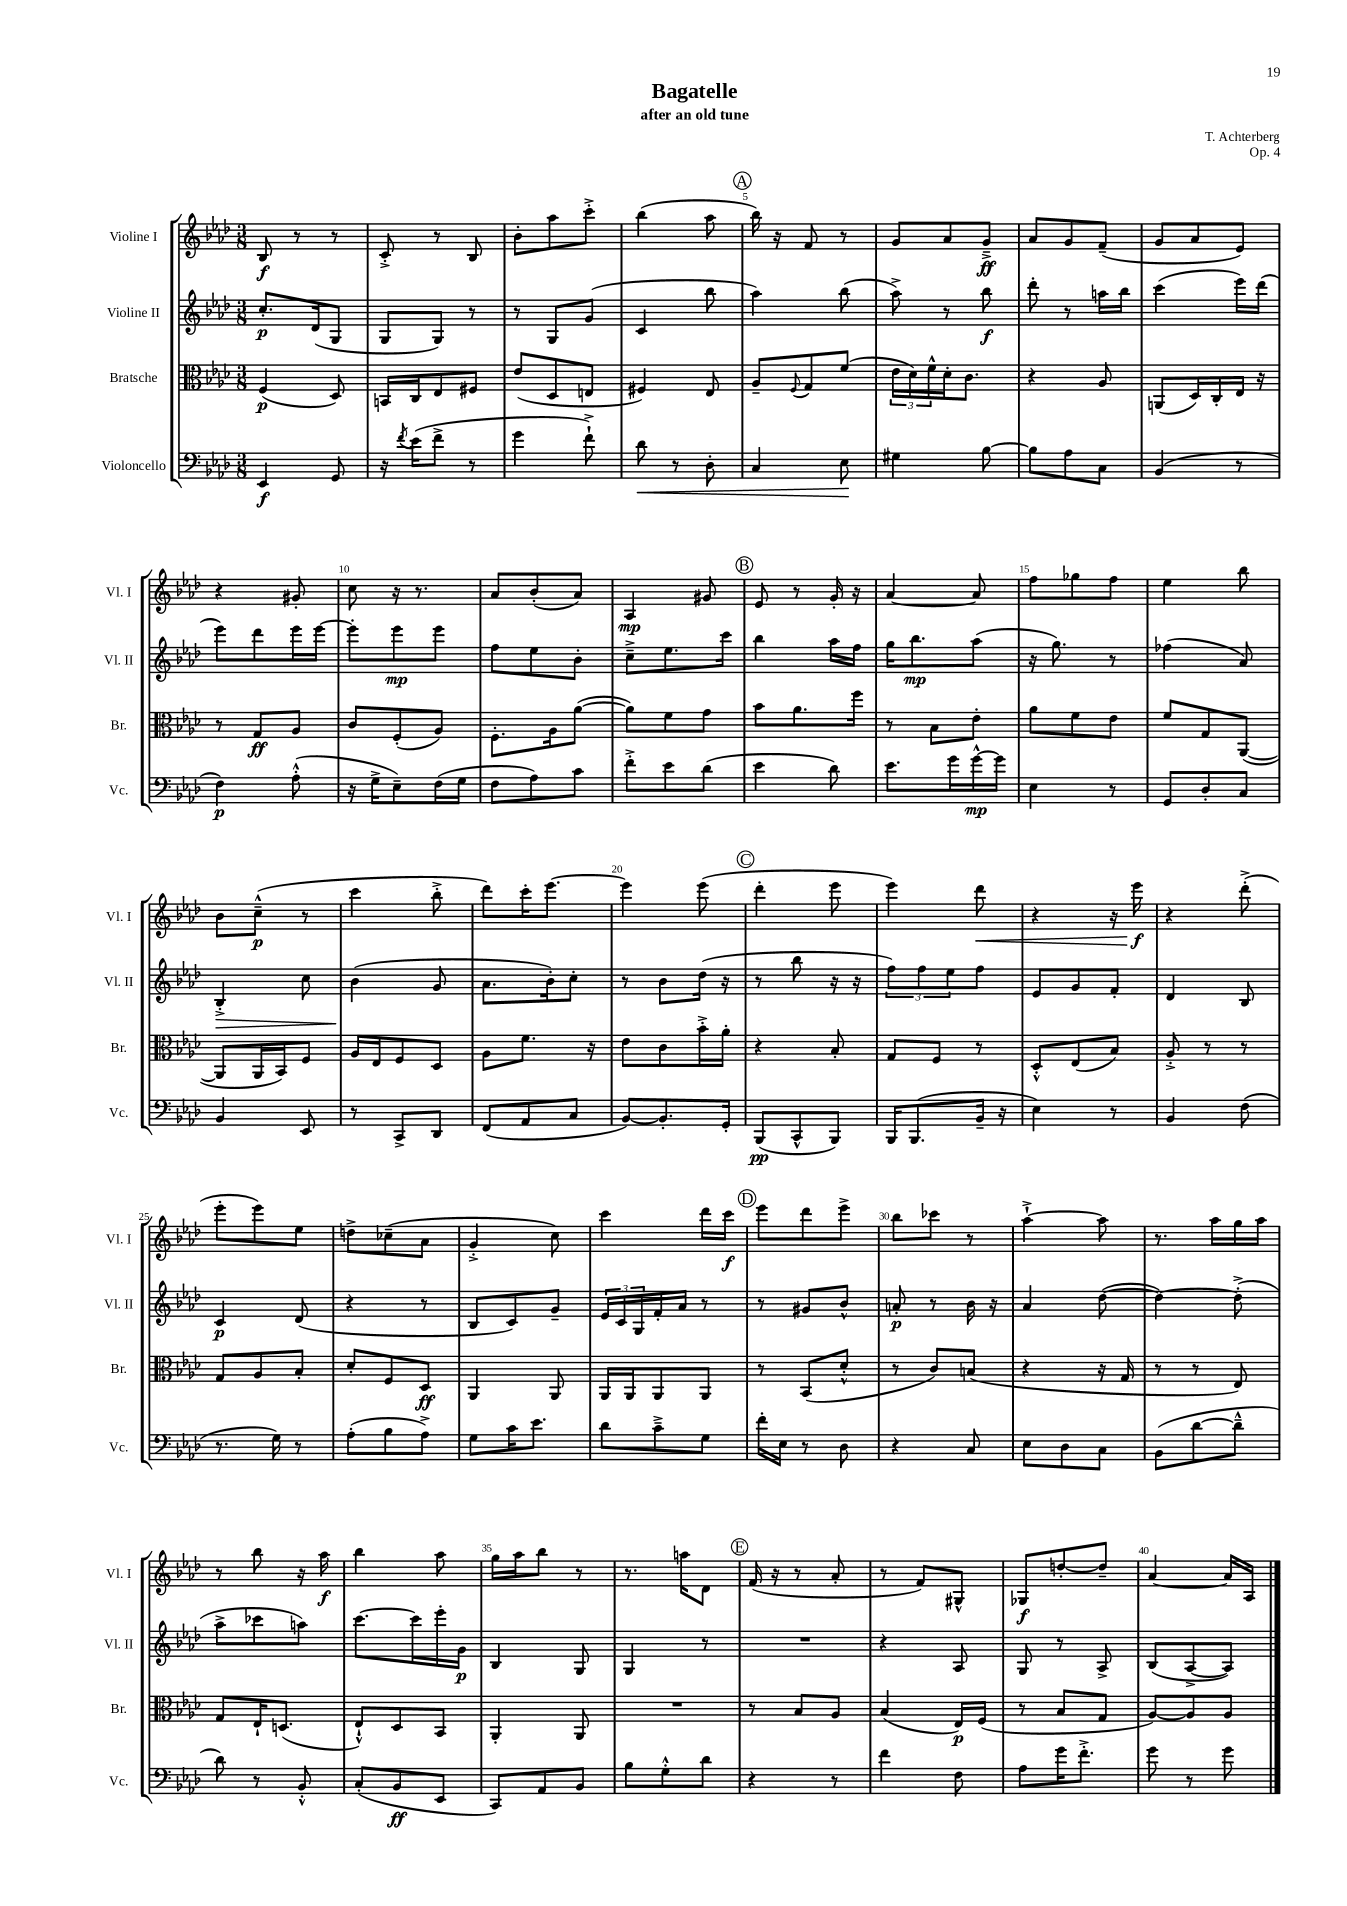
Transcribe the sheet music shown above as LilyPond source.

\header { title = "Bagatelle" composer = "T. Achterberg" subtitle = "after an old tune" opus = "Op. 4" }
<<
\new StaffGroup <<
\new Staff = "s0" \with { instrumentName = "Violine I" shortInstrumentName = "Vl. I" } {
    \clef treble \key aes \major \numericTimeSignature \time 3/8
    bes8\f r8 r8 |
    c'8-.-> r8 bes8 |
    bes'8-. aes''8 c'''8-.-> |
    bes''4( aes''8 |
    \mark \markup { \circle "A" } bes''16) r16 f'8 r8 |
    g'8 aes'8 g'8--->\ff |
    aes'8 g'8 f'8--( |
    g'8 aes'8 ees'8) |
    r4 gis'8-. |
    c''8 r16 r8. |
    aes'8 bes'8-.( aes'8) |
    aes4\mp gis'8 |
    \mark \markup { \circle "B" } ees'8 r8 g'16-. r16 |
    aes'4~ aes'8 |
    f''8 ges''8 f''8 |
    ees''4 bes''8 |
    bes'8 c''8---^\p( r8 |
    c'''4 bes''8-.-> |
    des'''8) c'''16-. ees'''8.~ |
    ees'''4 ees'''8( |
    \mark \markup { \circle "C" } des'''4-. ees'''8 |
    ees'''4) des'''8\< |
    r4 r16 ees'''16\f\! |
    r4 des'''8-.->( |
    ees'''8-. ees'''8) ees''8 |
    d''8-> ces''8--( aes'8 |
    g'4-.-> c''8) |
    c'''4 des'''16 c'''16\f |
    \mark \markup { \circle "D" } ees'''8 des'''8 ees'''8-> |
    bes''8 ces'''8 r8 |
    aes''4~-!-> aes''8 |
    r8. aes''16 g''16 aes''16 |
    r8 bes''8 r16 aes''16\f |
    bes''4 aes''8 |
    g''16 aes''16 bes''8 r8 |
    r8. a''16 des'8 |
    \mark \markup { \circle "E" } f'16( r16 r8 aes'8-. |
    r8 f'8) gis8-^ |
    ges8\f d''8~-. d''8-- |
    aes'4~ aes'16 aes16 \bar "|." |
}
\new Staff = "s1" \with { instrumentName = "Violine II" shortInstrumentName = "Vl. II" } {
    \clef treble \key aes \major \numericTimeSignature \time 3/8
    c''8.-.\p des'16( g8 |
    g8 g8) r8 |
    r8 g8 g'8( |
    c'4 bes''8 |
    \mark \markup { \circle "A" } aes''4) bes''8( |
    aes''8->) r8 bes''8\f |
    des'''8-. r8 a''16 bes''16 |
    c'''4( ees'''16) des'''16( |
    ees'''8) des'''8 ees'''16 ees'''16~ |
    ees'''8-. ees'''8\mp ees'''8 |
    f''8 ees''8 bes'8-. |
    c''8---> ees''8. c'''16 |
    \mark \markup { \circle "B" } bes''4 aes''16 f''16 |
    g''16 bes''8.\mp aes''8( |
    r16 g''8.) r8 |
    fes''4( aes'8) |
    bes4-.->\> c''8 |
    bes'4\!( g'8 |
    aes'8. bes'16-.) c''8-. |
    r8 bes'8 des''16( r16 |
    \mark \markup { \circle "C" } r8 bes''8 r16 r16 |
    \tuplet 3/2 { f''8) f''8 ees''8 } f''8 |
    ees'8 g'8 f'8-. |
    des'4 bes8 |
    c'4\p des'8( |
    r4 r8 |
    bes8 c'8) g'8-- |
    \tuplet 3/2 { ees'16 c'16 g16 } f'16-. aes'16 r8 |
    \mark \markup { \circle "D" } r8 gis'8 bes'8-^ |
    a'8-.\p r8 bes'16 r16 |
    aes'4 des''8~( |
    des''4~) des''8-.->( |
    aes''8-> ces'''8 a''8) |
    c'''8.~ c'''16 ees'''16-. g'16\p |
    bes4 g8 |
    g4 r8 |
    \mark \markup { \circle "E" } R4. |
    r4 aes8 |
    g8 r8 aes8-> |
    bes8( aes8~-> aes8) \bar "|." |
}
\new Staff = "s2" \with { instrumentName = "Bratsche" shortInstrumentName = "Br." } {
    \clef alto \key aes \major \numericTimeSignature \time 3/8
    f4\p( des8) |
    b,16 c16 ees8 fis8 |
    ees'8( des8 e8 |
    fis4) ees8 |
    \mark \markup { \circle "A" } aes8-- \appoggiatura { f8 } g8 f'8( |
    \tuplet 3/2 { ees'16 des'16) f'16-^ } des'16-. c'8. |
    r4 aes8 |
    a,8( des16) c16-. ees16 r16 |
    r8 g8\ff aes8 |
    c'8 f8-.( aes8) |
    f8.-. aes16 aes'8~( |
    aes'8) f'8 g'8 |
    \mark \markup { \circle "B" } bes'8 aes'8. f''16 |
    r8 bes8 ees'8-. |
    aes'8 f'8 ees'8 |
    f'8 g8 aes,8~( |
    aes,8 aes,16 bes,16) f8 |
    aes16 ees16 f8 des8 |
    aes8 f'8. r16 |
    ees'8 c'8 bes'16-.-> aes'16-. |
    \mark \markup { \circle "C" } r4 bes8-. |
    g8 f8 r8 |
    des8-.-^ ees8( bes8) |
    aes8-.-> r8 r8 |
    g8 aes8 bes8-. |
    des'8-. f8 des8\ff |
    aes,4 aes,8 |
    aes,16 aes,16 aes,8 aes,8 |
    \mark \markup { \circle "D" } r8 bes,8( des'8-.-^ |
    r8 c'8) b8( |
    r4 r16 g16 |
    r8 r8 ees8) |
    g8 ees16-! d8.( |
    ees8-!-^) des8 bes,8 |
    aes,4-. aes,8 |
    R4. |
    \mark \markup { \circle "E" } r8 bes8 aes8 |
    bes4( ees16\p) f16( |
    r8 bes8 g8 |
    aes8~) aes8 aes8 \bar "|." |
}
\new Staff = "s3" \with { instrumentName = "Violoncello" shortInstrumentName = "Vc." } {
    \clef bass \key aes \major \numericTimeSignature \time 3/8
    ees,4\f g,8 |
    r16 \acciaccatura { f'8 } ees'16( f'8-> r8 |
    g'4 f'8-!->) |
    des'8\< r8 des8-. |
    \mark \markup { \circle "A" } c4 ees8\! |
    gis4 bes8~ |
    bes8 aes8 c8 |
    bes,4( r8 |
    f4\p) aes8-.-^( |
    r16 g16-> ees8--) f16( g16 |
    f8 aes8) c'8 |
    f'8-.-> ees'8 des'8( |
    \mark \markup { \circle "B" } ees'4 des'8) |
    ees'8. g'16 g'16~-^\mp g'16 |
    ees4 r8 |
    g,8 des8-. c8 |
    bes,4 ees,8 |
    r8 c,8-> des,8 |
    f,8( aes,8 c8 |
    bes,8~) bes,8.-. g,16-. |
    \mark \markup { \circle "C" } bes,,8\pp( c,8-^ bes,,8) |
    bes,,16 bes,,8.( bes,16-- r16 |
    ees4) r8 |
    bes,4 f8( |
    r8. g16) r8 |
    aes8-.( bes8 aes8->) |
    g8 c'16 ees'8. |
    des'8 c'8---> g8 |
    \mark \markup { \circle "D" } f'16-. ees16 r8 des8 |
    r4 c8 |
    ees8 des8 c8 |
    bes,8( des'8~ des'8---^ |
    des'8) r8 bes,8-.-^ |
    c8-.( bes,8\ff ees,8 |
    c,8) aes,8 bes,8 |
    bes8 g8-.-^ des'8 |
    \mark \markup { \circle "E" } r4 r8 |
    f'4 f8 |
    aes8 g'16 f'8.-.-> |
    g'8 r8 g'8 \bar "|." |
}
>>
>>
\layout { \context { \Score \override BarNumber.break-visibility = ##(#f #t #t) barNumberVisibility = #(every-nth-bar-number-visible 5) } }
